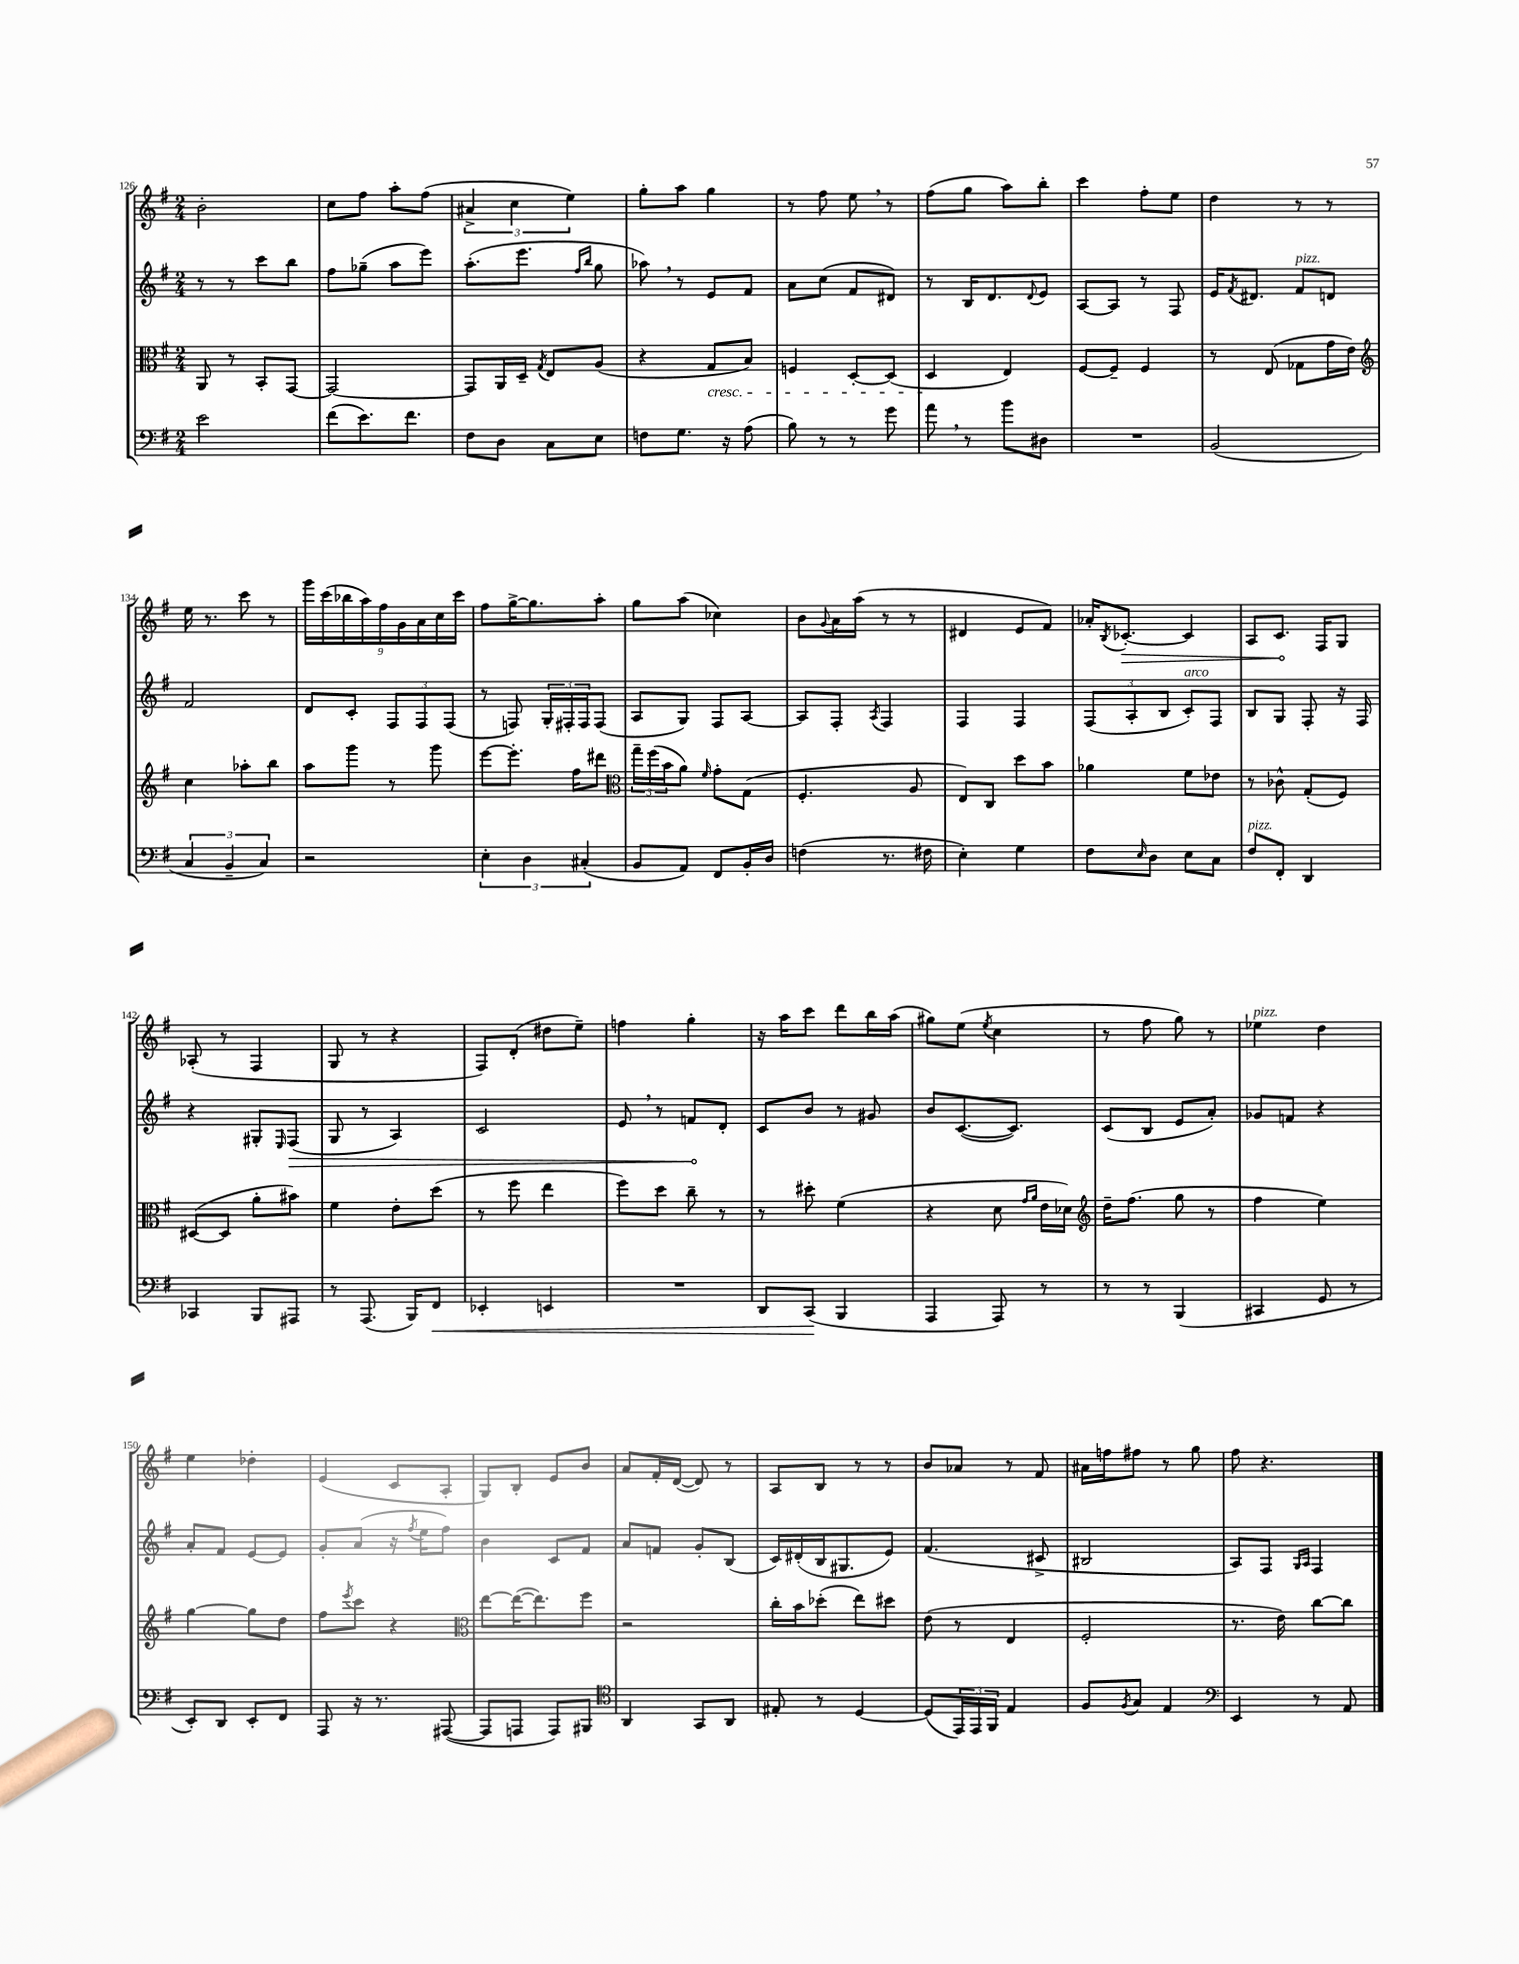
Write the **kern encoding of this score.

**kern	**kern	**kern	**kern
*staff4	*staff3	*staff2	*staff1
*clefF4	*clefC3	*clefG2	*clefG2
*k[f#]	*k[f#]	*k[f#]	*k[f#]
*M2/4	*M2/4	*M2/4	*M2/4
2e\	8AA/	8r	2b'\
.	8r	8r	.
.	8BB'/L	8ccc\L	.
.	[8GG/J	8bb\J	.
=	=	=	=
(8f#\L	2GG/_	8ff#\L	8cc\L
8.e\)	.	(8gg-~\J	8ff#\J
.	.	8aa\L	8aa'\L
8.f#\J	.	.	.
.	.	8eee\J)	(8ff#\J
=	=	=	=
8F#\L	8GG/]L	(8.aa'\L	6a#^/
8D\J	16AA/L	.	.
.	.	.	6cc\
.	16D~/JJ	8.eee\J	.
.	8qG/	.	.
8C\L	8E/L	.	.
.	.	.	6ee\)
.	.	16qqff#/LL	.
.	.	16qqbb/JJ	.
8E\J	(8A/J	8gg\	.
=	=	=	=
8F\L	4r	8aa-\)	8gg'\L
8.G\J	.	8r	8aa\J
.	8G/L	8e/L	4gg\
16r	.	.	.
(8A\	8B/J)	8f#/J	.
=	=	=	=
8B\)	4F/	8a\L	8r
8r	.	(8cc\J	8ff#\
8r	[8D'/L	8f#/L	8ee\
8g\	(8D/]J	8d#/J)	8r
=	=	=	=
8a\	4D/	8r	(8ff#\L
8r	.	16B/LK	8gg\J
.	.	8.d/	.
8b\L	4E/)	.	8aa\L)
.	.	8qqd/	.
8D#\J	.	8e/J	8bb'\J
=	=	=	=
2r	[8F#/L	[8A/L	4ccc\
.	8F#~/]J	8A/]J	.
.	4F#/	8r	8ff#'\L
.	.	8F#/	8ee\J
=	=	=	=
(2BB/	8r	16e/LK	4dd\
.	.	8qf#/	.
.	.	8.d#/J	.
.	(8E/	.	.
.	8G-\L	8f#/L	8r
.	16g\L	8d/J	8r
.	16e\JJ)	.	.
=	=	=	=
*	*clefG2	*	*
6C/	4cc\	2f#/	16ee\
.	.	.	8.r
6BB~/	.	.	.
.	8aa-'\L	.	8ccc\
6C/)	.	.	.
.	8bb\J	.	8r
=	=	=	=
2r	8aa\L	8d/L	18ggg\LL
.	.	.	(18ccc\
.	.	.	18bb-\
.	8ggg\J	8c'/J	.
.	.	.	18aa\)
.	.	.	18ff#\
.	8r	12F#/L	.
.	.	.	18g\
.	.	12F#/	18a\
.	8ggg\	.	.
.	.	.	18cc\
.	.	(12F#/J	.
.	.	.	18ccc\JJ
=	=	=	=
6E'\	[8eee\L	8r	8ff#\L
.	8.eee'\]J	8F/)	[16gg^\K
6D\	.	.	.
.	.	.	8.gg\]
.	.	24G'/LL	.
.	.	24F#'/	.
.	16ff#\LK	.	.
(6C#'/	.	24F#/J	.
.	8ddd#\J	(8F#/J	8aa'\J
=	=	=	=
*	*clefC3	*	*
8BB/L	24gg~\LL	8A/L	8gg\L
.	(24ff#\	.	.
.	24b\J	.	.
8AA/J)	8a\J)	8G/J)	(8aa\J
.	16qqf#/	.	.
8FF#/L	8g'\L	8F#/L	4cc-\)
16BB'/L	(8G\J	[8A/J	.
16D/JJ	.	.	.
=	=	=	=
(4F\	4.F#'/	8A/]L	8b\L
.	.	.	8qqg/
.	.	8F#'/J	16a\L
.	.	.	(16aa\JJ
.	.	8qA/	.
8.r	.	4F#/	8r
.	8A/	.	8r
16F#\	.	.	.
=	=	=	=
4E'\)	8E/L)	4F#/	4d#/
.	8C/J	.	.
4G\	8dd\L	4F#/	8e/L
.	8b\J	.	8f#/J)
=	=	=	=
8F#\L	4a-\	(12F#/L	16a-'/LK
.	.	.	8qB/
.	.	.	[8.c-'/J
.	.	12A'/	.
16qqE/	.	.	.
8D\J	.	.	.
.	.	12B/J	.
8E\L	8f#\L	8c'/L)	4c-/]
8C\J	8e-\J	8F#/J	.
=	=	=	=
8F#/L	8r	8B/L	8A/L
8FF#'/J	8c-^^\	8G/J	8.c/J
4DD/	(8G'/L	8F#'/	.
.	.	.	16F#/LK
.	8F#/J)	16r	8G/J
.	.	16F#/	.
=	=	=	=
4CC-/	([8D#/L	4r	(8A-'/
.	8D#/]J	.	8r
8BBB/L	8a'\L	8G#'/L	4F#/
.	.	16qqE/	.
8AAA#/J	8b#\J)	(8F#/J	.
=	=	=	=
8r	4f#\	8G/	8G/
(8.AAA/	.	8r	8r
.	8e'\L	4A/)	4r
16BBB/LK)	.	.	.
8FF#/J	(8dd\J	.	.
=	=	=	=
4EE-'/	8r	2c/	8F#/L)
.	8ff#\	.	(8d'/J
4EE/	4ee\	.	8dd#\L
.	.	.	8ee~\J)
=	=	=	=
2r	8ff#\L)	8e/	4ff\
.	8dd\J	8r	.
.	8cc~\	8f/L	4gg'\
.	8r	8d'/J	.
=	=	=	=
8DD/L	8r	8c/L	16r
.	.	.	16aa\LK
(8CC/J	8dd#'\	8b/J	8ccc\J
4BBB/	(4f#\	8r	8ddd\L
.	.	8g#/	16bb\L
.	.	.	(16aa\JJ
=	=	=	=
4AAA/	4r	8b/L	8gg#\L)
.	.	([8.c/	(8ee\J
.	.	.	8qee/
8AAA/)	8d\	.	4cc\
.	.	8.c/]J)	.
.	16qqg/LL	.	.
.	16qqa/JJ	.	.
8r	16e\LL	.	.
.	16d-\JJ)	.	.
=	=	=	=
*	*clefG2	*	*
8r	16dd~\LK	(8c/L	8r
.	(8.ff#\J	.	.
8r	.	8B/J	8ff#\
(4BBB/	8gg\	8e/L	8gg\)
.	8r	8a'/J)	8r
=	=	=	=
4CC#/	4ff#\	8g-/L	4ee-\
.	.	8f/J	.
8GG/	4ee\)	4r	4dd\
8r	.	.	.
=	=	=	=
8EE'/L)	[4gg\	8a'/L	4ee\
8DD/J	.	8f#/J	.
8EE'/L	8gg\]L	[8e/L	4dd-'\
8FF#/J	8dd\J	8e/]J	.
=	=	=	=
8AAA/	8ff#\L	8g'/L	(4e/
.	8qeee/	.	.
16r	8ccc\J	(8a/J	.
8.r	.	.	.
.	4r	16r	8c/L
.	.	8qff#/	.
.	.	16ee\LK	.
([8AAA#/	.	8ff#\J)	8A'/J
=	=	=	=
*	*clefC3	*	*
8AAA#/]L	[8ee\L	4b\	8G/L)
8AAA/J	(16ee\_K	.	8B'/J
.	8.ee\])	.	.
8AAA/L)	.	8c/L	8e/L
8BBB#/J	8ff#\J	8f#/J	8b/J
=	=	=	=
*clefC4	*	*	*
4AA/	2r	8a/L	8a/L
.	.	8f/J	16f#'/L
.	.	.	([16d/JJ
8GG/L	.	8g'/L	8d/])
8AA/J	.	(8B/J	8r
=	=	=	=
8E#'/	16cc'\LL	16c/LL)	8A/L
.	16b\J	(16d#'/	.
8r	(8dd-'\J	16B/J	8B/J
.	.	8.G#/	.
[4D/	8ee\L)	.	8r
.	8dd#\J	8e/J)	8r
=	=	=	=
(8D/]L	(8e\	(4.f#/	8b/L
24EE/L)	8r	.	8a-/J
24EE/	.	.	.
24FF#/JJ	.	.	.
4E/	4E/	.	8r
.	.	8c#^/	8f#/
=	=	=	=
8F#/L	2F#'/	2B#/	16a#\LL
.	.	.	16ff\J
8qF#/	.	.	.
8G/J	.	.	8ff#\J
4E/	.	.	8r
.	.	.	8gg\
=	=	=	=
*clefF4	*	*	*
4EE/	8.r	8A/L)	8ff#\
.	.	8F#/J	4.r
.	16e\)	.	.
.	.	16qqG/LL	.
.	.	16qqA/JJ	.
8r	[8cc\L	4F#/	.
8AA/	8cc\]J	.	.
==	==	==	==
*-	*-	*-	*-
